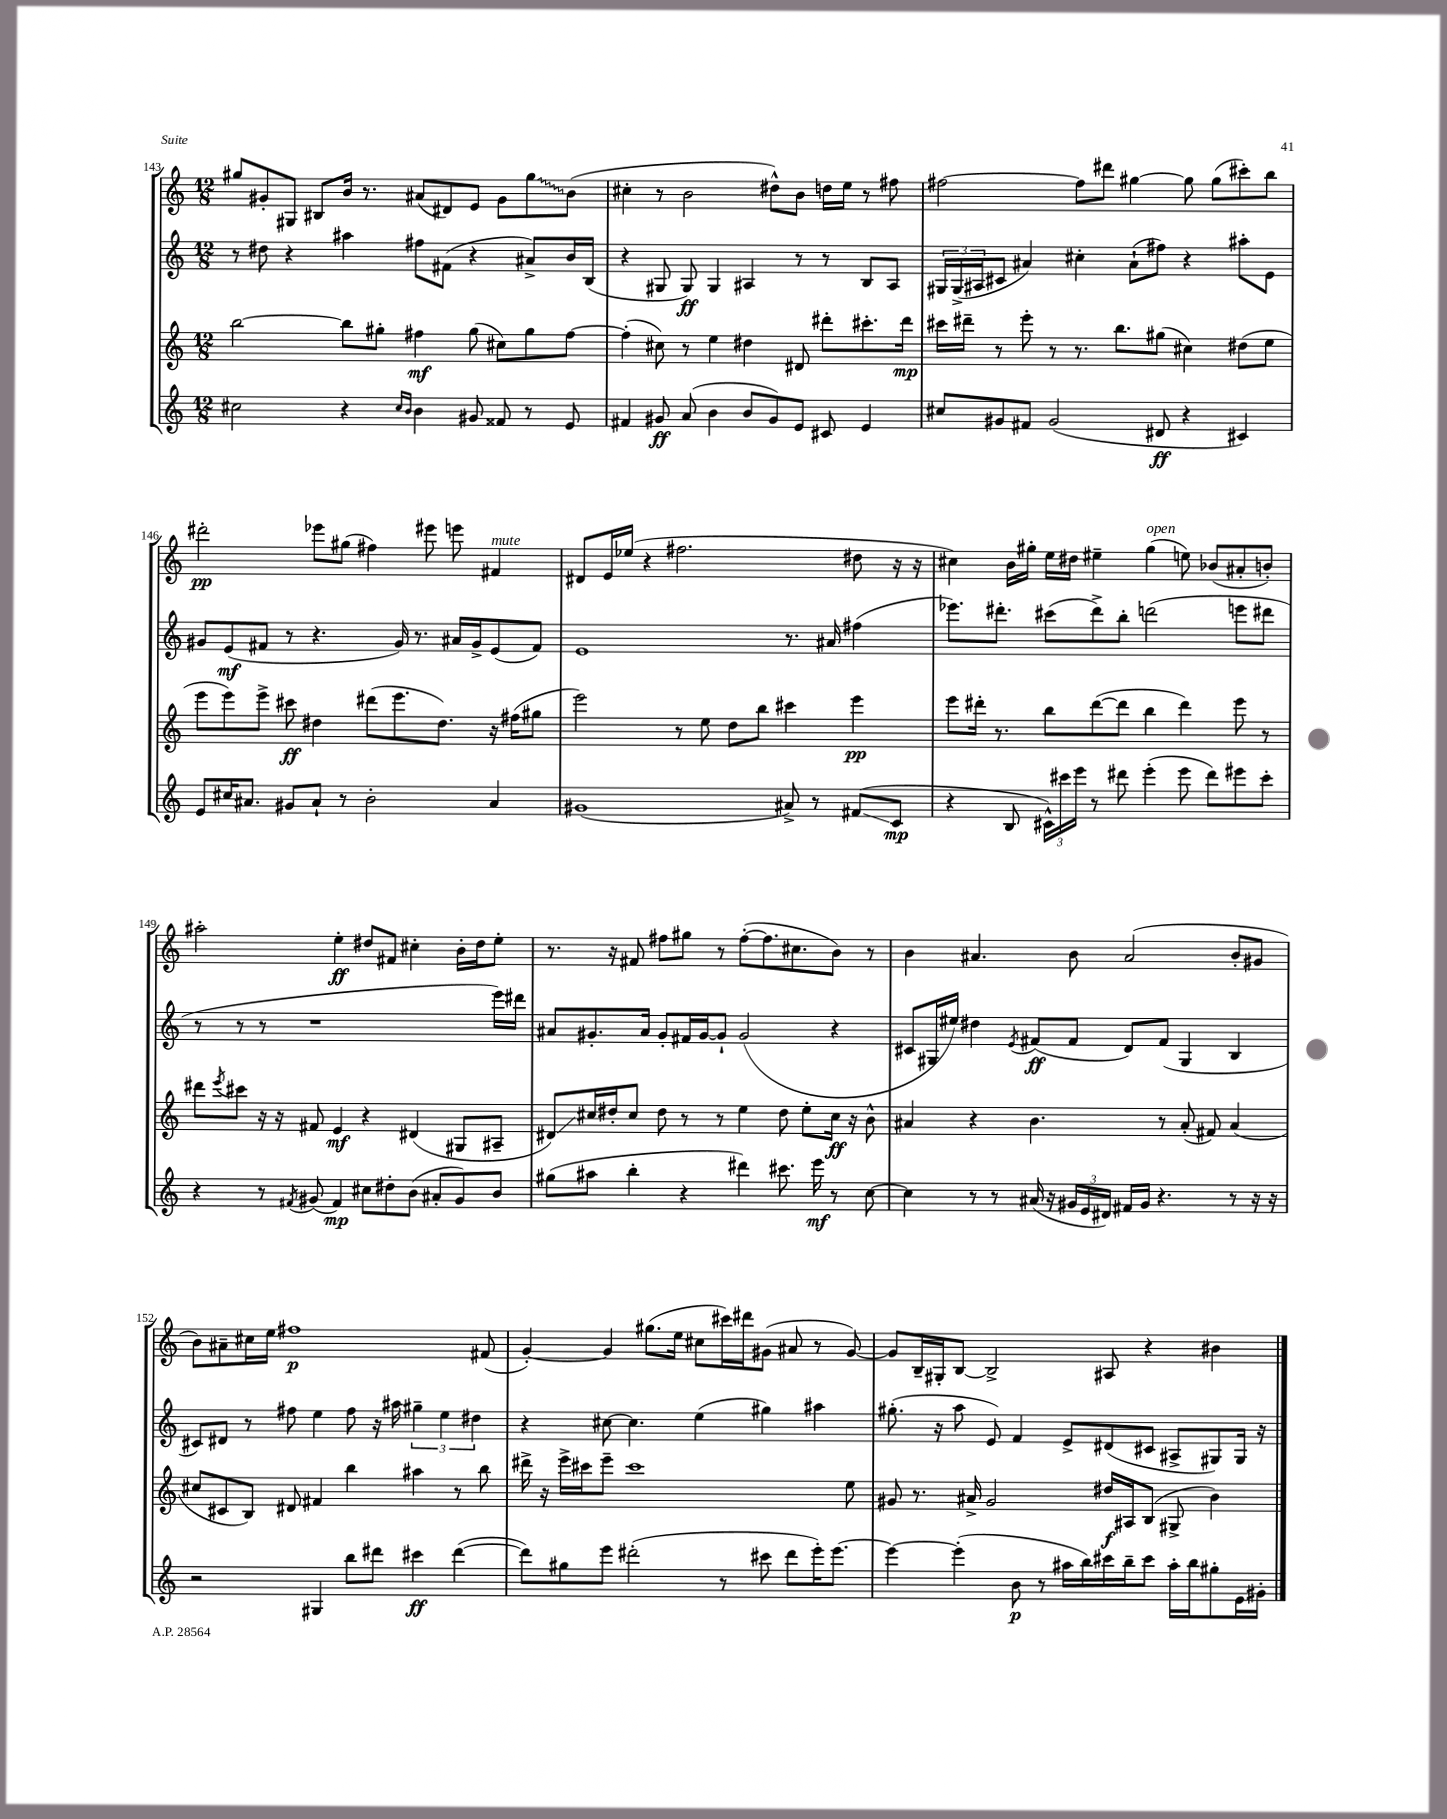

**kern	**kern	**kern	**kern
*staff4	*staff3	*staff2	*staff1
*clefG2	*clefG2	*clefG2	*clefG2
*k[]	*k[]	*k[]	*k[]
*M12/8	*M12/8	*M12/8	*M12/8
2cc#\	[2bb\	8r	8gg#/L
.	.	8dd#\	8g#'/
.	.	4r	8G#/J
.	.	.	8B#/L
4r	8bb\]L	4aa#\	16b/Jk
.	.	.	8.r
.	8gg#'\J	.	.
16qqcc#/LL	.	.	.
16qqb/JJ	.	.	.
4b\	4ff#\	8ff#\L	(8a#/L
.	.	(8f#\J	8d#/)
8g#/	(8gg#\	4r	8e/J
8f##/	8cc#\L)	.	8g#\L
8r	8gg#\	8a#^/L)	8gg#\
8e/	[8ff#\J	16b/L	(8b\J
.	.	(16B/JJ	.
=	=	=	=
4f#/	(4ff#'\]	4r	4cc#'\
8g#/	8cc#\)	8G#/	8r
(8a/	8r	8G#/)	2b\
4b\	4ee\	4G#/	.
8b/L	4dd#\	4A#/	.
8g#/)	.	.	8dd#^^\L)
8e/J	8d#/	8r	8b\J
8c#/	8ddd#'\L	8r	16dd\LL
.	.	.	16ee\JJ
4e/	8.ccc#'\	8B/L	8r
.	.	8A#/J	8ff#\
.	16ddd#\Jk	.	.
=	=	=	=
8cc#/L	16ccc#\LL	24G#/LL	[2ff#\
.	.	(24G#^/	.
.	16ddd#~\JJ	.	.
.	.	24A#/J	.
8g#/	8r	8c#/J	.
8f#/J	8eee'\	4a#/)	.
(2g#/	8r	.	.
.	8.r	4cc#'\	8ff#\]L
.	.	.	8ddd#\J
.	8.bb\L	.	.
.	.	(8a#`\L	[4gg#\
8d#/	(8gg#\J	8ff#\J)	.
4r	4cc#\)	4r	8gg#\]
.	.	.	(8gg#\L
4c#/)	(8dd#\L	8aa#'\L	8ccc#'\)
.	8ee\J	8e\J	8bb\J
=	=	=	=
8e/L	8eee\L	8g#/L	2ddd#'\
16cc#/K	8eee\)	(8e/	.
8.a#/J	.	.	.
.	8eee^\J	8f#/J	.
8g#/L	8ccc#\	8r	.
8a#`/J	4dd#\	4.r	8eee-\L
8r	.	.	(8gg#\J
2b'\	(8ddd#\L	.	4ff#\)
.	8.eee\	16g#/)	.
.	.	8.r	.
.	.	.	8eee#\
.	8.dd#\J)	.	.
.	.	16a#/LL	8eee\
.	.	16g#^/J	.
4a#/	16r	(8e/	4f#/
.	(16ff#\LK	.	.
.	8gg#\J	8f#/J)	.
=	=	=	=
(1g#	2eee\)	1e	8d#/L
.	.	.	16e/L
.	.	.	(16ee-/JJ
.	.	.	4r
.	8r	.	2.ff#\
.	8ee\	.	.
.	8dd\L	.	.
.	8bb\J	.	.
8a#^/)	4ccc#\	8.r	.
8r	.	.	.
.	.	16a#/	.
(8f#/L	4eee\	(4ff#\	8dd#\
8c/J	.	.	16r
.	.	.	16r
=	=	=	=
4r	8eee\L	8.eee-\L)	4cc#\)
.	16ddd#'\Jk	.	.
.	8.r	8.ddd#'\J	.
8B/	.	.	16b\LL
.	.	.	16gg#'\JJ
24c#^^\LL)	8bb\L	(8ccc#\L	16ee\LL
24ccc#\	.	.	.
.	.	.	16dd#\JJ
24eee\JJ	.	.	.
8r	([8ddd#\	8ddd#^\)	4ee#~\
8ddd#\	8ddd#\]J	8bb'\J	.
(4eee'\	4bb\	(2ddd\	(4gg#\
8eee\	4ddd#\)	.	8ee\)
8ddd#\L)	.	.	(8b-/L
8eee#\	8eee\	8eee\L	8a#'/
8ccc#'\J	8r	8ddd#\J	8b'/J)
=	=	=	=
4r	8ddd#\L	8r	2aa#'\
.	8qeee/	.	.
.	8ccc#\J	8r	.
8r	16r	8r	.
.	16r	.	.
8qf#/	.	.	.
(8g#/	8f#/	1r	.
4f#/)	4e/	.	4ee'\
8cc#\L	4r	.	8dd#/L
8dd#'\	.	.	8f#/J
(8b\J	(4d#/	.	4cc#'\
8a#'/L	.	.	.
8g#/)	8G#/L	.	16b'\LL
.	.	.	16dd#\J
8b/J	8A#~/J	16eee\LL)	8ee'\J
.	.	16ddd#\JJ	.
=	=	=	=
(8gg#\L	8d#/L)	8a#/L	8.r
8aa#\J	16cc#/L	8.g#'/	.
.	16dd#'/J	.	16r
4bb'\	8cc#/J	.	8f#/
.	.	16a#/Jk	.
.	8dd#\	8g#'/L	8ff#\L
4r	8r	16f#/L	8gg#\J
.	.	[16g#/J	.
.	8r	8g#`/]J	8r
4ddd#\)	4ee\	(2g#/	([8ff#'\L
.	.	.	8.ff#\]
8.ccc#\	8dd#\	.	.
.	.	.	8.cc#\
.	8ee'\L	.	.
16eee\	.	.	.
8r	16cc#\Jk	4r	8b\J)
.	16r	.	.
[8cc\	8b^^\	.	8r
=	=	=	=
4cc\]	4a#/	8c#/L	4b\
.	.	16G#/L	.
.	.	16ee#/JJ)	.
8r	4r	4dd#\	4.a#/
8r	.	.	.
.	.	8qe/	.
(16a#/	4.b\	(8f#/L	.
16r	.	.	.
24g#/LL	.	8f#/J	8b\
24e/	.	.	.
24d#/JJ)	.	.	.
16f#/LL	.	8d/L)	(2a#/
16g#/JJ	.	.	.
4.r	8r	(8f#/J	.
.	(8a#'/	4G#/	.
.	8f#/)	.	.
8r	(4a#/	4B/	8b'/L
16r	.	.	8g#/J
16r	.	.	.
=	=	=	=
2r	8cc#/L	8c#/L)	8b\L)
.	8c#/	8d#/J	8a#~\
.	8B/J)	8r	16cc#\L
.	.	.	16ee\JJ
.	8d#/	8ff#\	1ff#
4G#/	4f#/	4ee\	.
8bb\L	4bb\	8ff#\	.
8ddd#\J	.	16r	.
.	.	16aa#\	.
4ccc#\	4aa#\	6gg#~\	.
.	.	6ee\	.
([4ddd#\	8r	.	.
.	.	6dd#\	.
.	8bb\	.	(8f#/
=	=	=	=
8ddd#\]L)	16ddd#^\	4r	[4g'/)
.	16r	.	.
8gg#\	16eee^\LL	.	.
.	16ccc#\J	.	.
8eee\J	8eee~\J	[8cc#\	4g/]
(2ddd#'\	1ccc#	4.cc#\]	.
.	.	.	(8.gg#\L
.	.	.	16ee\Jk
.	.	(4ee\	8cc#\L
8r	.	.	16ccc#\L)
.	.	.	16ddd#\J
8ccc#\	.	4gg#\)	(8g#\J
8ddd#\L	.	.	8a#/
16eee'\K)	.	4aa#\	8r
[8.eee\J	.	.	.
.	8ee\	.	[8g#/)
=	=	=	=
4eee\_	8g#/	(8.gg#'\	8g#/]L
.	8.r	.	16B~/L
.	.	16r	16G#'/J
(4eee'\]	.	8aa\	[8B/J
.	16a#^/	.	.
.	2g#/	8e/)	2B^/]
8b\	.	4f/	.
8r	.	.	.
16aa#\LL	.	8e^/L	.
16bb\)	.	.	.
16ccc#\	16dd#/LL	(8d#/	8A#/
16bb~\J	16A#/J	.	.
8ccc#\J	(8B/J	8c#/J	4r
16aa#'\LL	8G#^/	8A#^/L	.
16bb\J	.	.	.
8gg#'\	4b\)	8G#/)	4b#\
16e\L	.	16G#/Jk	.
16g#'\JJ	.	16r	.
==	==	==	==
*-	*-	*-	*-
